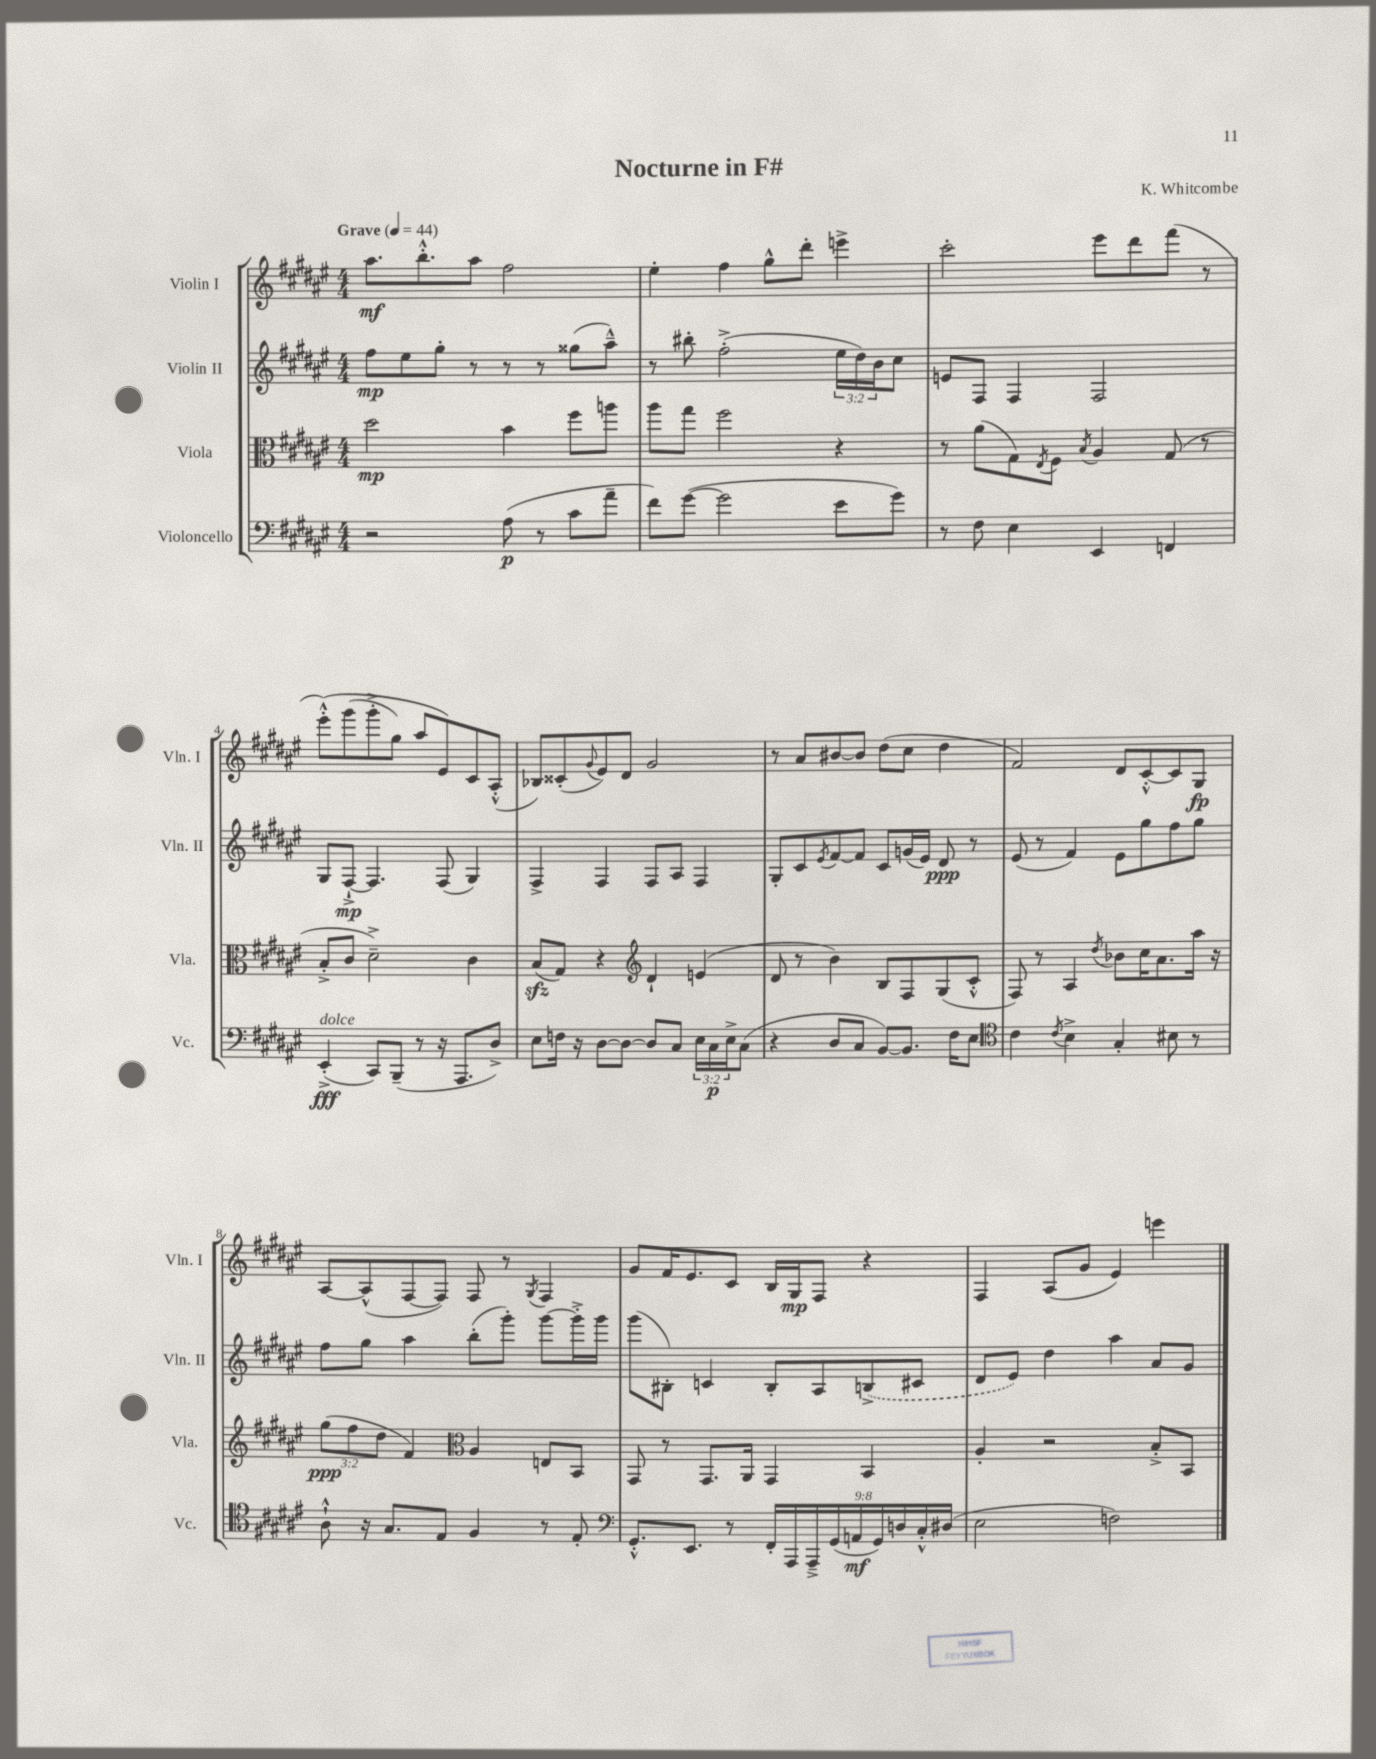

**kern	**dynam	**kern	**dynam	**kern	**dynam	**kern	**dynam
*part4	*part4	*part3	*part3	*part2	*part2	*part1	*part1
*staff4	*staff4	*staff3	*staff3	*staff2	*staff2	*staff1	*staff1
*I"Violoncello	*	*I"Viola	*	*I"Violin II	*	*I"Violin I	*
*I'Vc.	*	*I'Vla.	*	*I'Vln. II	*	*I'Vln. I	*
*clefF4	*	*clefC3	*	*clefG2	*	*clefG2	*
*k[f#c#g#d#a#e#]	*	*k[f#c#g#d#a#e#]	*	*k[f#c#g#d#a#e#]	*	*k[f#c#g#d#a#e#]	*
*M4/4	*	*M4/4	*	*M4/4	*	*M4/4	*
*MM44	*	*MM44	*	*MM44	*	*MM44	*
=1	=1	=1	=1	=1	=1	=1	=1
!	!	!	!	!	!	!LO:TX:a:B:t=Grave	!
2r	.	2dd#\	mp	8ff#\L	mp	8.aa#\L	mf
.	.	.	.	8ee#\	.	.	.
.	.	.	.	.	.	8.bb'^^\	.
.	.	.	.	8gg#'\J	.	.	.
.	.	.	.	8r	.	8aa#\J	.
(8A#\	p	4b\	.	8r	.	2ff#\	.
8r	.	.	.	8r	.	.	.
8c#\L	.	8ff#\L	.	(8gg##X\L	.	.	.
8a#~\J	.	8aan\J	.	8aa#~^^\J)	.	.	.
=2	=2	=2	=2	=2	=2	=2	=2
8f#\L)	.	8aa#\L	.	8r	.	4ee#'\	.
([8g#\J	.	8gg#\J	.	8bb#X'\	.	.	.
2g#\]	.	2ff#\	.	(2ff#'^\	.	4ff#\	.
.	.	.	.	.	.	8gg#^^\L	.
.	.	.	.	.	.	8ddd#'\J	.
8e#\L	.	4r	.	24ee#\LL	.	4eeen^\	.
.	.	.	.	24dd#\)	.	.	.
.	.	.	.	24b\J	.	.	.
8g#\J)	.	.	.	8cc#\J	.	.	.
=3	=3	=3	=3	=3	=3	=3	=3
8r	.	8r	.	8en/L	.	2ccc#'\	.
8F#\	.	(8a#\L	.	8F#/J	.	.	.
4E#\	.	8G#\)	.	4F#/	.	.	.
.	.	8qE#/	.	.	.	.	.
.	.	8F#\J	.	.	.	.	.
.	.	8qB/	.	.	.	.	.
4EE#/	.	4A#/	.	2F#/	.	8eee#\L	.
.	.	.	.	.	.	8ddd#\	.
4FFn/	.	(8G#/	.	.	.	(8fff#\J	.
.	.	8r	.	.	.	8r	.
!!LO:LB:g=z
=4	=4	=4	=4	=4	=4	=4	=4
!LO:TX:a:i:t=dolce	!	!	!	!	!	!	!
(4EE#'^/	fff	8B'^/L	.	8G#/L	.	(8eee#'^^\L)	.
.	.	8c#/J	.	[8F#`^/J	mp	(8ggg#\	.
8CC#/L)	.	2d#~^\)	.	4.F#/]	.	8ggg#'^\	.
(8BBB~/J	.	.	.	.	.	8gg#\J)	.
8r	.	.	.	.	.	8aa#/L	.
16r	.	.	.	(8F#/	.	8e#/)	.
8.AAA#/L	.	.	.	.	.	.	.
.	.	4c#\	.	4G#/)	.	8c#/	.
8D#^/J)	.	.	.	.	.	(8A#'^^/J	.
=5	=5	=5	=5	=5	=5	=5	=5
8E#\L	.	(8Bzz/L	.	4F#^/	.	8B-X/L)	.
16Fn\Jk	.	8G#/J)	.	.	.	(8c##X'/	.
16r	.	.	.	.	.	.	.
.	.	.	.	.	.	8qqg#/	.
[8D#\L	.	4r	.	4F#/	.	8e#/)	.
8D#\J_	.	.	.	.	.	8d#/J	.
*	*	*clefG2	*	*	*	*	*
8D#/L]	.	4d#`/	.	8F#/L	.	2g#/	.
8C#/J	.	.	.	8A#/J	.	.	.
24E#\LL	.	(4en/	.	4F#/	.	.	.
24C#\	p	.	.	.	.	.	.
24E#^\J	.	.	.	.	.	.	.
(8C#\J	.	.	.	.	.	.	.
=6	=6	=6	=6	=6	=6	=6	=6
4r	.	8d#/	.	8G#'/L	.	8r	.
.	.	8r	.	8c#/	.	8a#/L	.
.	.	.	.	8qe#/	.	.	.
8D#/L	.	4b\)	.	[8f#/	.	[8b#X/	.
8C#/J	.	.	.	8f#/J]	.	8b#/J]	.
[8BB/L)	.	8B/L	.	8c#/L	.	(8dd#\L	.
8.BB/J]	.	8F#/	.	(16gn/L	.	8cc#\J	.
.	.	.	.	16e#/JJ)	.	.	.
.	.	(8G#/	.	8d#/	ppp	4dd#\	.
16F#\KL	.	.	.	.	.	.	.
8E#\J	.	8c#'^^/J	.	8r	.	.	.
=7	=7	=7	=7	=7	=7	=7	=7
*clefC4	*	*	*	*	*	*	*
4c#\	.	8F#/)	.	(8e#/	.	2f#/)	.
.	.	8r	.	8r	.	.	.
8qc#/	.	.	.	.	.	.	.
4B^\	.	4A#/	.	4f#/)	.	.	.
.	.	8qdd#/	.	.	.	.	.
4G#'/	.	8b-X\L	.	8e#\L	.	8d#/L	.
.	.	16cc#\K	.	8gg#\	.	[8c#'^^/	.
.	.	8.a#\	.	.	.	.	.
8B#X\	.	.	.	8ff#\	.	8c#/]	.
8r	.	16aa#\Jk	.	8gg#\J	.	8G#/J	fp
.	.	16r	.	.	.	.	.
!!LO:LB:g=z
=8	=8	=8	=8	=8	=8	=8	=8
8A#`^^\	.	(12gg#\L	ppp	8ff#\L	.	[8A#/L	.
.	.	12ff#\	.	.	.	.	.
16r	.	.	.	8gg#\J	.	(8A#^^/]	.
.	.	12dd#\J	.	.	.	.	.
8.G#/L	.	.	.	.	.	.	.
.	.	4f#/)	.	4aa#\	.	[8F#/	.
8E#/J	.	.	.	.	.	8F#/J])	.
*	*	*clefC3	*	*	*	*	*
4F#/	.	4A#/	.	(8bb'\L	.	8F#/	.
.	.	.	.	8ggg#'\J)	.	8r	.
.	.	.	.	.	.	8qG#/	.
8r	.	8En/L	.	[8ggg#\L	.	4F#/	.
8E#'/	.	8BB/J	.	16ggg#'^\L]	.	.	.
.	.	.	.	16ggg#\JJ	.	.	.
=9	=9	=9	=9	=9	=9	=9	=9
*clefF4	*	*	*	*	*	*	*
8.GG#'^^/L	.	8GG#/	.	(8ggg#\L	.	8g#/L	.
.	.	8r	.	8B#X'\J)	.	16f#/K	.
8.EE#/J	.	.	.	.	.	8.e#/	.
.	.	8.GG#/L	.	4cn/	.	.	.
8r	.	.	.	.	.	8c#/J	.
.	.	16AA#/Jk	.	.	.	.	.
18FF#'/LL	.	4GG#/	.	8B#'/L	.	16B/LL	.
18AAA#/	.	.	.	.	.	.	.
.	.	.	.	.	.	16G#/J	mp
18AAA#~^/	.	.	.	.	.	.	.
.	.	.	.	8A#/	.	8F#/J	.
(18GG#/	.	.	.	.	.	.	.
18AAn/	mf	.	.	.	.	.	.
.	.	4BB/	.	(8Bn^/	.	4r	.
18GG#/)	.	.	.	.	.	.	.
18Dn/	.	.	.	.	.	.	.
.	.	.	.	8c#X/J	.	.	.
18C#'^^/	.	.	.	.	.	.	.
(18D#X/JJ	.	.	.	.	.	.	.
=10	=10	=10	=10	=10	=10	=10	=10
2E#\	.	4A#'/	.	8d#/L	.	4F#/	.
.	.	.	.	8e#/J)	.	.	.
.	.	2r	.	4dd#\	.	(8A#/L	.
.	.	.	.	.	.	8g#/J	.
2Fn\)	.	.	.	4aa#\	.	4e#/)	.
.	.	8B'^/L	.	8a#/L	.	4eeen\	.
.	.	8BB/J	.	8g#/J	.	.	.
==	==	==	==	==	==	==	==
*-	*-	*-	*-	*-	*-	*-	*-
